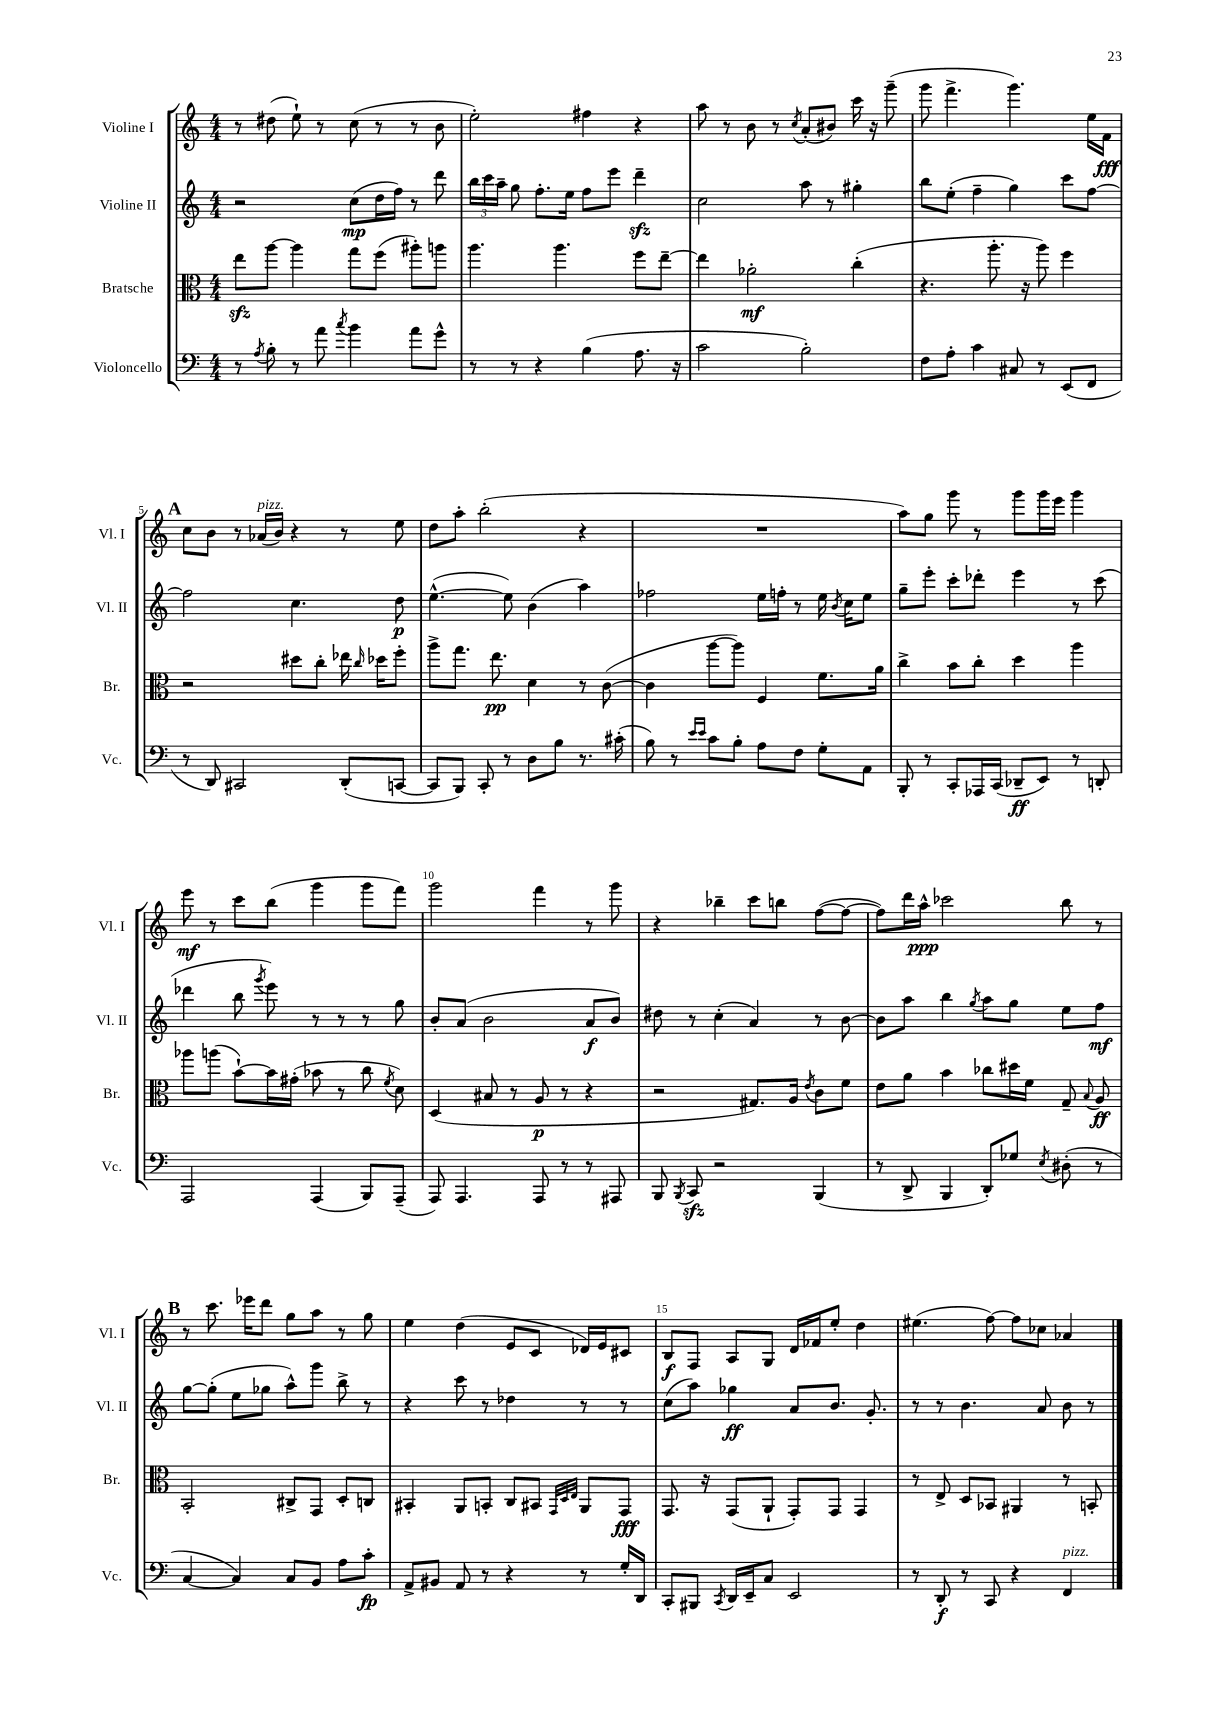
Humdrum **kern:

**kern	**kern	**kern	**kern
*staff4	*staff3	*staff2	*staff1
*clefF4	*clefC3	*clefG2	*clefG2
*k[]	*k[]	*k[]	*k[]
*M4/4	*M4/4	*M4/4	*M4/4
8r	8ee	2r	8r
8qA	.	.	.
8B'	[8aa	.	(8dd#
8r	4aa]	.	8ee`)
8a	.	.	8r
8qcc	.	.	.
4b	8gg	(8cc	(8cc
.	(8ff	16dd	8r
.	.	16ff)	.
8a	8aa#')	8r	8r
8g^^	8aa	8ddd	8b
=	=	=	=
8r	4.aa	24bb	2ee')
.	.	24ccc	.
.	.	24aa~	.
8r	.	8gg	.
4r	.	8.ff'	.
.	4.aa	.	.
.	.	16ee	.
(4B	.	8ff	4ff#
.	.	8eee	.
8.A	8ff	4ddd~	4r
.	[8ee~	.	.
16r	.	.	.
=	=	=	=
2c	4ee]	2cc	8aa
.	.	.	8r
.	2a-'	.	8b
.	.	.	8r
.	.	.	8qcc
2B')	.	8aa	(8a'
.	.	8r	8b#)
.	(4cc'	4gg#'	16ccc
.	.	.	16r
.	.	.	(8ggg~
=	=	=	=
8F	4.r	8bb	8ggg
8A'	.	(8ee'	4.fff^
4c	.	4ff~	.
.	8.aa'	.	.
8C#	.	4gg)	4.ggg)
.	16r	.	.
8r	8aa)	.	.
(8EE	4ff	8ccc	.
8FF	.	[8ff	16ee
.	.	.	16f
=	=	=	=
8r	2r	2ff]	8cc
8DD)	.	.	8b
2CC#	.	.	8r
.	.	.	(16a-
.	.	.	16b)
.	8dd#	4.cc	4r
.	8cc'	.	.
(8DD'	16ee-	.	8r
.	16qqcc	.	.
.	16dd-	.	.
[8CC	8ff'	8dd	8ee
=	=	=	=
8CC]	8aa^	([4.ee^^	8dd
8BBB)	8.gg	.	8aa'
8CC'	.	.	(2bb'
.	8.ee	.	.
8r	.	8ee])	.
8D	4d	(4b	.
8B	.	.	.
8.r	8r	4aa)	4r
.	([8c	.	.
(16c#'	.	.	.
=	=	=	=
8B)	4c]	2ff-	1r
8r	.	.	.
16qqe	.	.	.
16qqe	.	.	.
8c	[8aa	.	.
8B'	8aa])	.	.
8A	4F	16ee	.
.	.	16ff'	.
8F	.	8r	.
8G'	8.f	16ee	.
.	.	8qb	.
.	.	16cc	.
8AA	.	8ee	.
.	16a	.	.
=	=	=	=
8BBB'	4cc^	8gg~	8aa)
8r	.	8eee'	8gg
8CC'	8b	8ccc'	8ggg
16AAA-	8cc'	8ddd-'	8r
(16CC	.	.	.
8DD-~	4dd	4eee	8ggg
8EE)	.	.	16ggg
.	.	.	16eee
8r	4aa	8r	4ggg
8DD'	.	(8ccc	.
=	=	=	=
2AAA	8aa-	4ddd-	8eee
.	(8aa	.	8r
.	[8b`)	8bb	8ccc
.	.	8qggg	.
.	16b]	8eee)	(8bb
.	(16g#'	.	.
(4AAA	8b-	8r	4ggg
.	8r	8r	.
8BBB)	8cc	8r	8ggg
.	8qf	.	.
(8AAA~	8d)	8gg	8fff)
=	=	=	=
8AAA)	(4D	8b'	2ggg
4.AAA	.	(8a	.
.	8B#	2b	.
.	8r	.	.
8AAA	8A	.	4fff
8r	8r	.	.
8r	4r	8a	8r
8AAA#	.	8b)	8ggg
=	=	=	=
8BBB	2r	8dd#	4r
8qBBB	.	.	.
8CC	.	8r	.
2r	.	(4cc'	4bb-~
.	8.G#)	4a)	8ccc
.	.	.	8bb
.	16A	.	.
.	8qe	.	.
(4BBB	8c	8r	([8ff
.	8f	[8b	8ff_
=	=	=	=
8r	8e	8b]	8ff])
8DD^	8a	8aa	16ddd
.	.	.	16aa^^
4BBB	4b	4bb	2ccc-
.	.	8qgg	.
8DD')	8cc-	8aa	.
8G-	16dd#	8gg	.
.	16f	.	.
8qE	.	.	.
(8D#'	8G~	8ee	8bb
.	8qqB	.	.
8r	8A	8ff	8r
=	=	=	=
[4C	2BB'	[8gg	8r
.	.	(8gg']	8.ccc
4C])	.	8ee	.
.	.	.	16eee-
.	.	8gg-	8ddd
8C	8C#^	8aa^^)	8gg
8BB	8GG	8ggg	8aa
8A	8D'	8bb^	8r
8c'	8C	8r	8gg
=	=	=	=
8AA^	4BB#'	4r	4ee
8BB#	.	.	.
8AA	8AA	8ccc	(4dd
8r	8BB'	8r	.
4r	8C	4dd-	8e
.	8BB#	.	8c
.	32qqGG	.	.
.	32qqD	.	.
.	32qqE	.	.
8r	8AA	8r	16d-)
.	.	.	16e
16G'	8GG	8r	8c#
16DD	.	.	.
=	=	=	=
8CC'	8.GG	(8cc	8B
8BBB#	.	8aa)	8F
.	16r	.	.
8qCC	.	.	.
16DD	(8GG	4gg-	8A
16EE~	.	.	.
8C	8AA`	.	8G
2EE	8GG')	8a	16d
.	.	.	16f-
.	8GG	8.b	8ee'
.	4GG	.	4dd
.	.	8.g'	.
=	=	=	=
8r	8r	8r	(4.ee#
8DD'	8E^	8r	.
8r	8D	4.b	.
8CC	8BB-	.	[8ff)
4r	4AA#	.	8ff]
.	.	8a	8cc-
4FF	8r	8b	4a-
.	8BB'	8r	.
==	==	==	==
*-	*-	*-	*-
